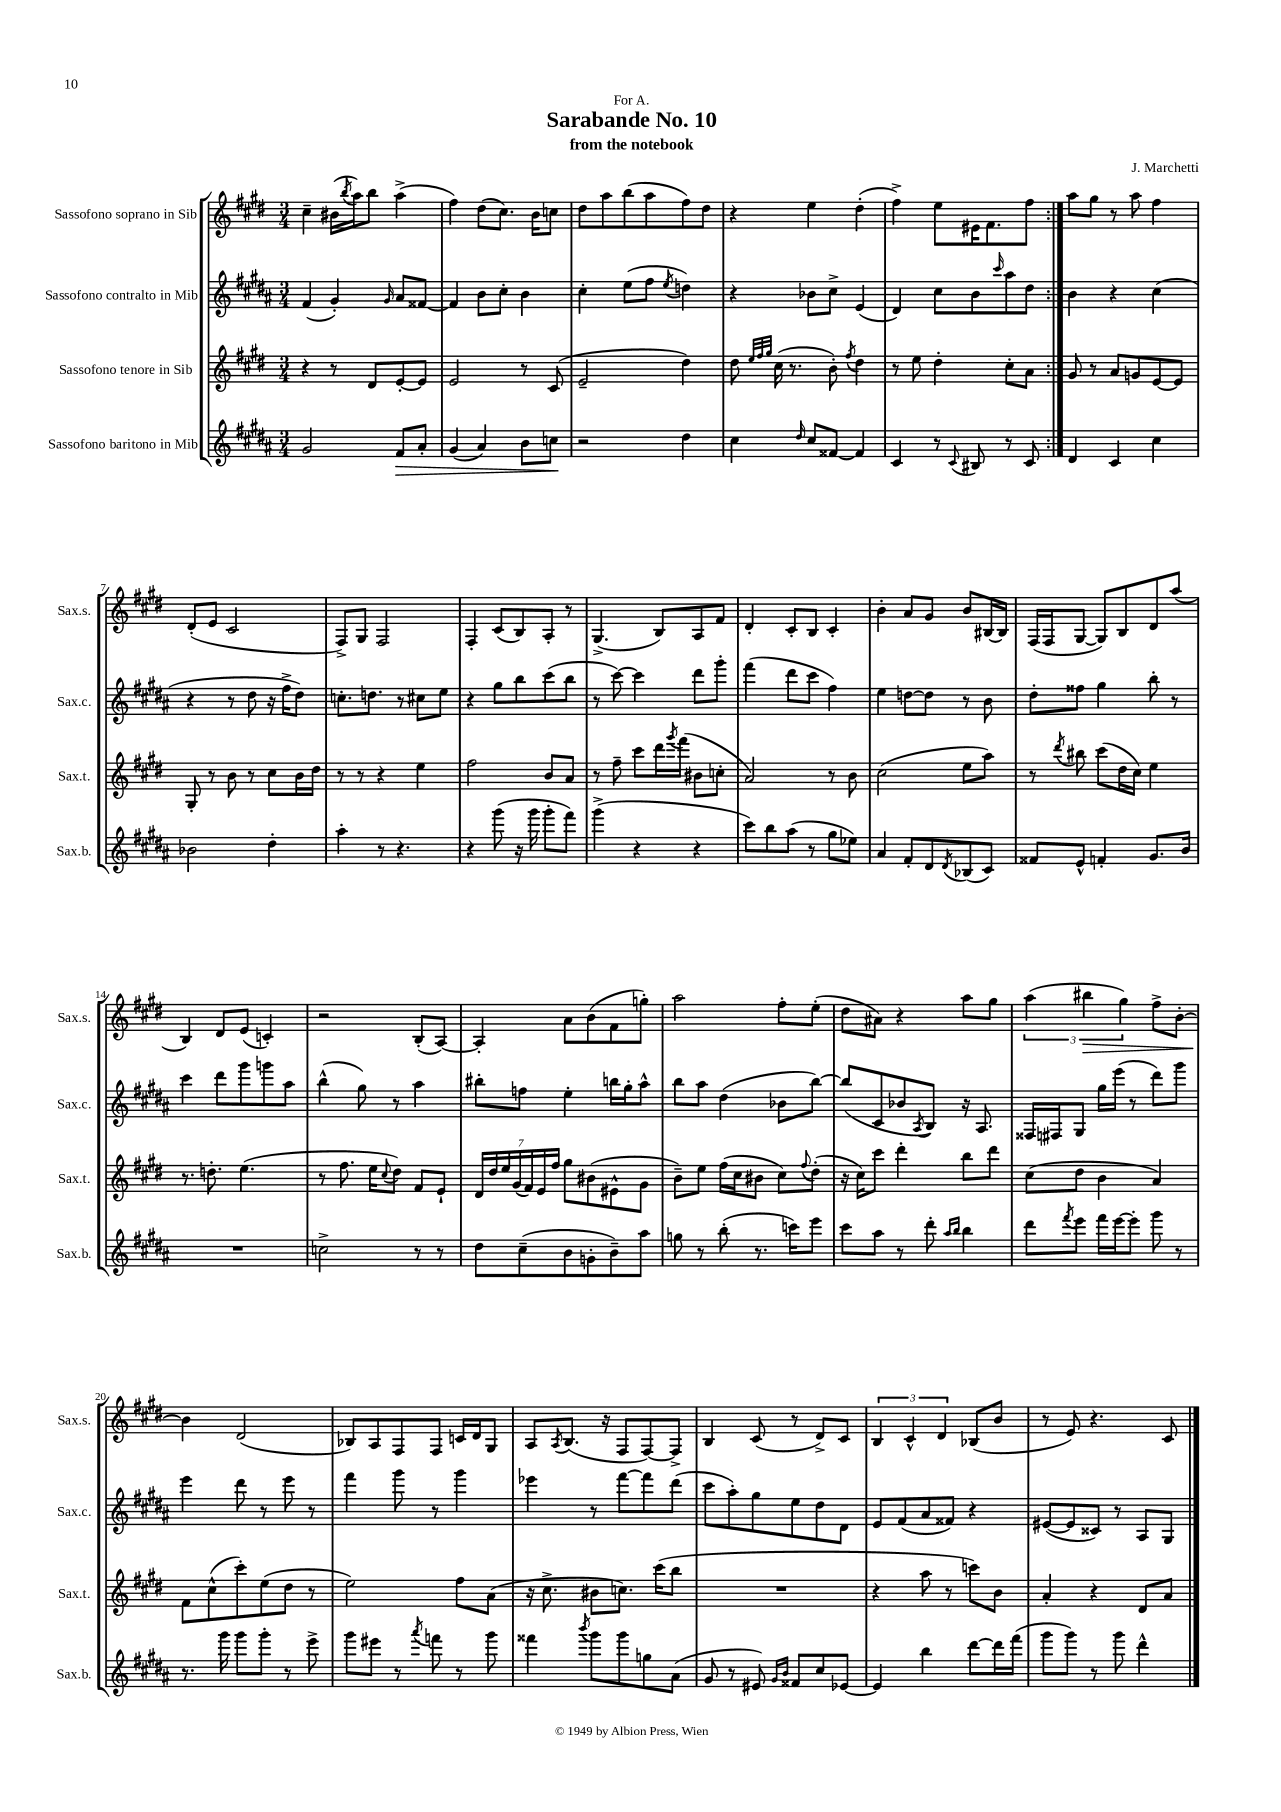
\header { title = "Sarabande No. 10" composer = "J. Marchetti" subtitle = "from the notebook" dedication = "For A." }
<<
\new StaffGroup <<
\new Staff = "s0" \with { instrumentName = "Sassofono soprano in Sib" shortInstrumentName = "Sax.s." } {
    \clef treble \key e \major \numericTimeSignature \time 3/4
    \repeat volta 2 { cis''4-- bis'16( \acciaccatura { b''8 } a''16) b''8 a''4->( |
    fis''4) dis''8( cis''8.) b'16 c''8 |
    dis''8 a''8 b''8( a''8 fis''8) dis''8 |
    r4 e''4 dis''4-.( |
    fis''4->) e''8 eis'16 fis'8. fis''8 | }
    a''8 gis''8 r8 a''8 fis''4 |
    dis'8-.( e'8 cis'2 |
    fis8->) gis8 fis2 |
    fis4-. cis'8( b8) a8-. r8 |
    gis4.->( b8) a8 fis'8 |
    dis'4-. cis'8-. b8 cis'4-. |
    b'4-. a'8 gis'8 b'8 bis16~ bis16 |
    fis16( fis16 gis8~ gis8) b8 dis'8 a''8( |
    b4) dis'8 e'8( c'4-.) |
    r2 b8-.( a8~) |
    a4-. a'8 b'8( fis'8 g''8-.) |
    a''2 fis''8-. e''8-.( |
    dis''8 ais'8) r4 a''8 gis''8 |
    \tuplet 3/2 { a''4( bis''4\> gis''4) } fis''8-> b'8~-. |
    b'4\! dis'2( |
    bes8) a8 fis8 fis8 c'16 dis'16 gis8 |
    a8 \acciaccatura { a8 } b8.( r16 fis8 fis8~) fis8-> |
    b4 cis'8( r8 dis'8->) cis'8 |
    \tuplet 3/2 { b4 cis'4-^ dis'4 } bes8( b'8 |
    r8 e'8) r4. cis'8 \bar "|." |
}
\new Staff = "s1" \with { instrumentName = "Sassofono contralto in Mib" shortInstrumentName = "Sax.c." } {
    \clef treble \key b \major \numericTimeSignature \time 3/4
    \repeat volta 2 { fis'4( gis'4-.) \grace { gis'16 } ais'8 fisis'8~ |
    fisis'4 b'8 cis''8-. b'4 |
    cis''4-. e''8( fis''8 \acciaccatura { e''8 } d''4) |
    r4 bes'8 cis''8-> e'4( |
    dis'4) cis''8 b'8 \grace { cis'''16 } ais''8 dis''8 | }
    b'4 r4 cis''4( |
    r4 r8 dis''8 r16 fis''16-> dis''8) |
    c''8.-. d''8. r8 cis''8 e''8 |
    r4 gis''8 b''8 cis'''8( b''8 |
    r8 cis'''8~) cis'''4 dis'''8 gis'''8-. |
    fis'''4( dis'''8 cis'''8 fis''4) |
    e''4 d''8~ d''8 r8 b'8 |
    dis''8-. fisis''8 gis''4 b''8-. r8 |
    cis'''4 dis'''8 gis'''8 g'''8 ais''8 |
    b''4-^( gis''8) r8 ais''4 |
    bis''8-. f''8 e''4-. b''16 gis''16-. ais''8-^ |
    b''8 ais''8 dis''4( bes'8 b''8~) |
    b''8( cis'8 bes'8 \acciaccatura { ais8 } b8) r16 ais8. |
    fisis16 fis16 gis8 gis''16 e'''16( r8 dis'''8) gis'''8 |
    e'''4 dis'''8 r8 e'''8 r8 |
    fis'''4 gis'''8 r8 gis'''4 |
    ees'''4 r8 fis'''8~ fis'''8 dis'''8( |
    cis'''8 ais''8-.) gis''8 e''8 dis''8 dis'8 |
    e'8 fis'8( ais'8 fisis'8) r4 |
    eis'8~( eis'8 cisis'8) r8 ais8 gis8 \bar "|." |
}
\new Staff = "s2" \with { instrumentName = "Sassofono tenore in Sib" shortInstrumentName = "Sax.t." } {
    \clef treble \key e \major \numericTimeSignature \time 3/4
    \repeat volta 2 { r4 r8 dis'8 e'8~-. e'8 |
    e'2 r8 cis'8( |
    e'2-- dis''4) |
    dis''8 \grace { e''32 fis''32 gis''32 } cis''16( r8. b'8-.) \acciaccatura { fis''8 } dis''4 |
    r8 e''8 dis''4-. cis''8-. a'8 | }
    gis'8 r8 a'8 g'8 e'8~ e'8 |
    gis8-. r8 b'8 r8 cis''8 b'16 dis''16 |
    r8 r8 r4 e''4 |
    fis''2 b'8 a'8 |
    r8 fis''8-- cis'''8 dis'''16 \acciaccatura { gis'''8 } fis'''16( bis'8 c''8-. |
    a'2) r8 b'8 |
    cis''2( e''8 a''8) |
    r8 \acciaccatura { dis'''8 } bis''8 cis'''8( dis''16 cis''16) e''4 |
    r8. d''8.-. e''4.( |
    r8 fis''8. e''16 \appoggiatura { cis''8 } dis''8) fis'8 e'8-! |
    \tuplet 7/4 { dis'16 dis''16 e''16 gis'16( fis'16) e'16 fis''16 } gis''8 bis'8( eis'8-^ gis'8 |
    b'8--) e''8 fis''16( cis''16 bis'8 cis''8) \appoggiatura { fis''8 } dis''8-.( |
    r16 cis''16) cis'''8 dis'''4-. b''8 dis'''8 |
    cis''8( dis''8 b'4 a'4) |
    fis'8 cis''8-^( cis'''8-.) e''8( dis''8 r8 |
    e''2) fis''8 a'8( |
    r16 cis''8.-> bis'8 c''8.) cis'''16( b''8 |
    R2. |
    r4 a''8 r8 c'''8) b'8 |
    a'4-. r4 dis'8 a'8 \bar "|." |
}
\new Staff = "s3" \with { instrumentName = "Sassofono baritono in Mib" shortInstrumentName = "Sax.b." } {
    \clef treble \key b \major \numericTimeSignature \time 3/4
    \repeat volta 2 { gis'2 fis'8\> ais'8-. |
    gis'4( ais'4) b'8 c''8\! |
    r2 dis''4 |
    cis''4 \grace { dis''16 } cis''8 fisis'8~ fisis'4 |
    cis'4 r8 \appoggiatura { cis'8 } bis8 r8 cis'8 | }
    dis'4 cis'4 cis''4 |
    bes'2 dis''4-. |
    ais''4-. r8 r4. |
    r4 gis'''8( r16 gis'''16 gis'''8-. fis'''8) |
    gis'''4->( r4 r4 |
    cis'''8) b''8 ais''8( r8 gis''8 ees''8) |
    ais'4 fis'8-. dis'8 \acciaccatura { dis'8 } bes8( cis'8) |
    fisis'8 e'8-^ f'4-. gis'8. b'16 |
    R2. |
    c''2-> r8 r8 |
    dis''8 cis''8--( b'8 g'8-. b'8--) ais''8 |
    g''8 r8 b''8-.( r8. c'''16) e'''8 |
    cis'''8 ais''8 r8 dis'''8-. \grace { ais''16 b''16 } b''4 |
    dis'''8 \acciaccatura { fis'''8 } e'''8 fis'''16 e'''16~ e'''8-. gis'''8 r8 |
    r8. gis'''16 gis'''8 gis'''8-. r8 e'''8-> |
    gis'''8 eis'''8 r8 \acciaccatura { ais'''8 } f'''8 r8 gis'''8 |
    fisis'''4 \acciaccatura { b'''8 } gis'''8 gis'''8 g''8 ais'8( |
    gis'8 r8 eis'8) \grace { gis'16 b'16 } fisis'8 cis''8 ees'8~ |
    ees'4 b''4 dis'''8~ dis'''16 fis'''16( |
    gis'''8 gis'''8) r8 gis'''8 dis'''4-^ \bar "|." |
}
>>
>>
